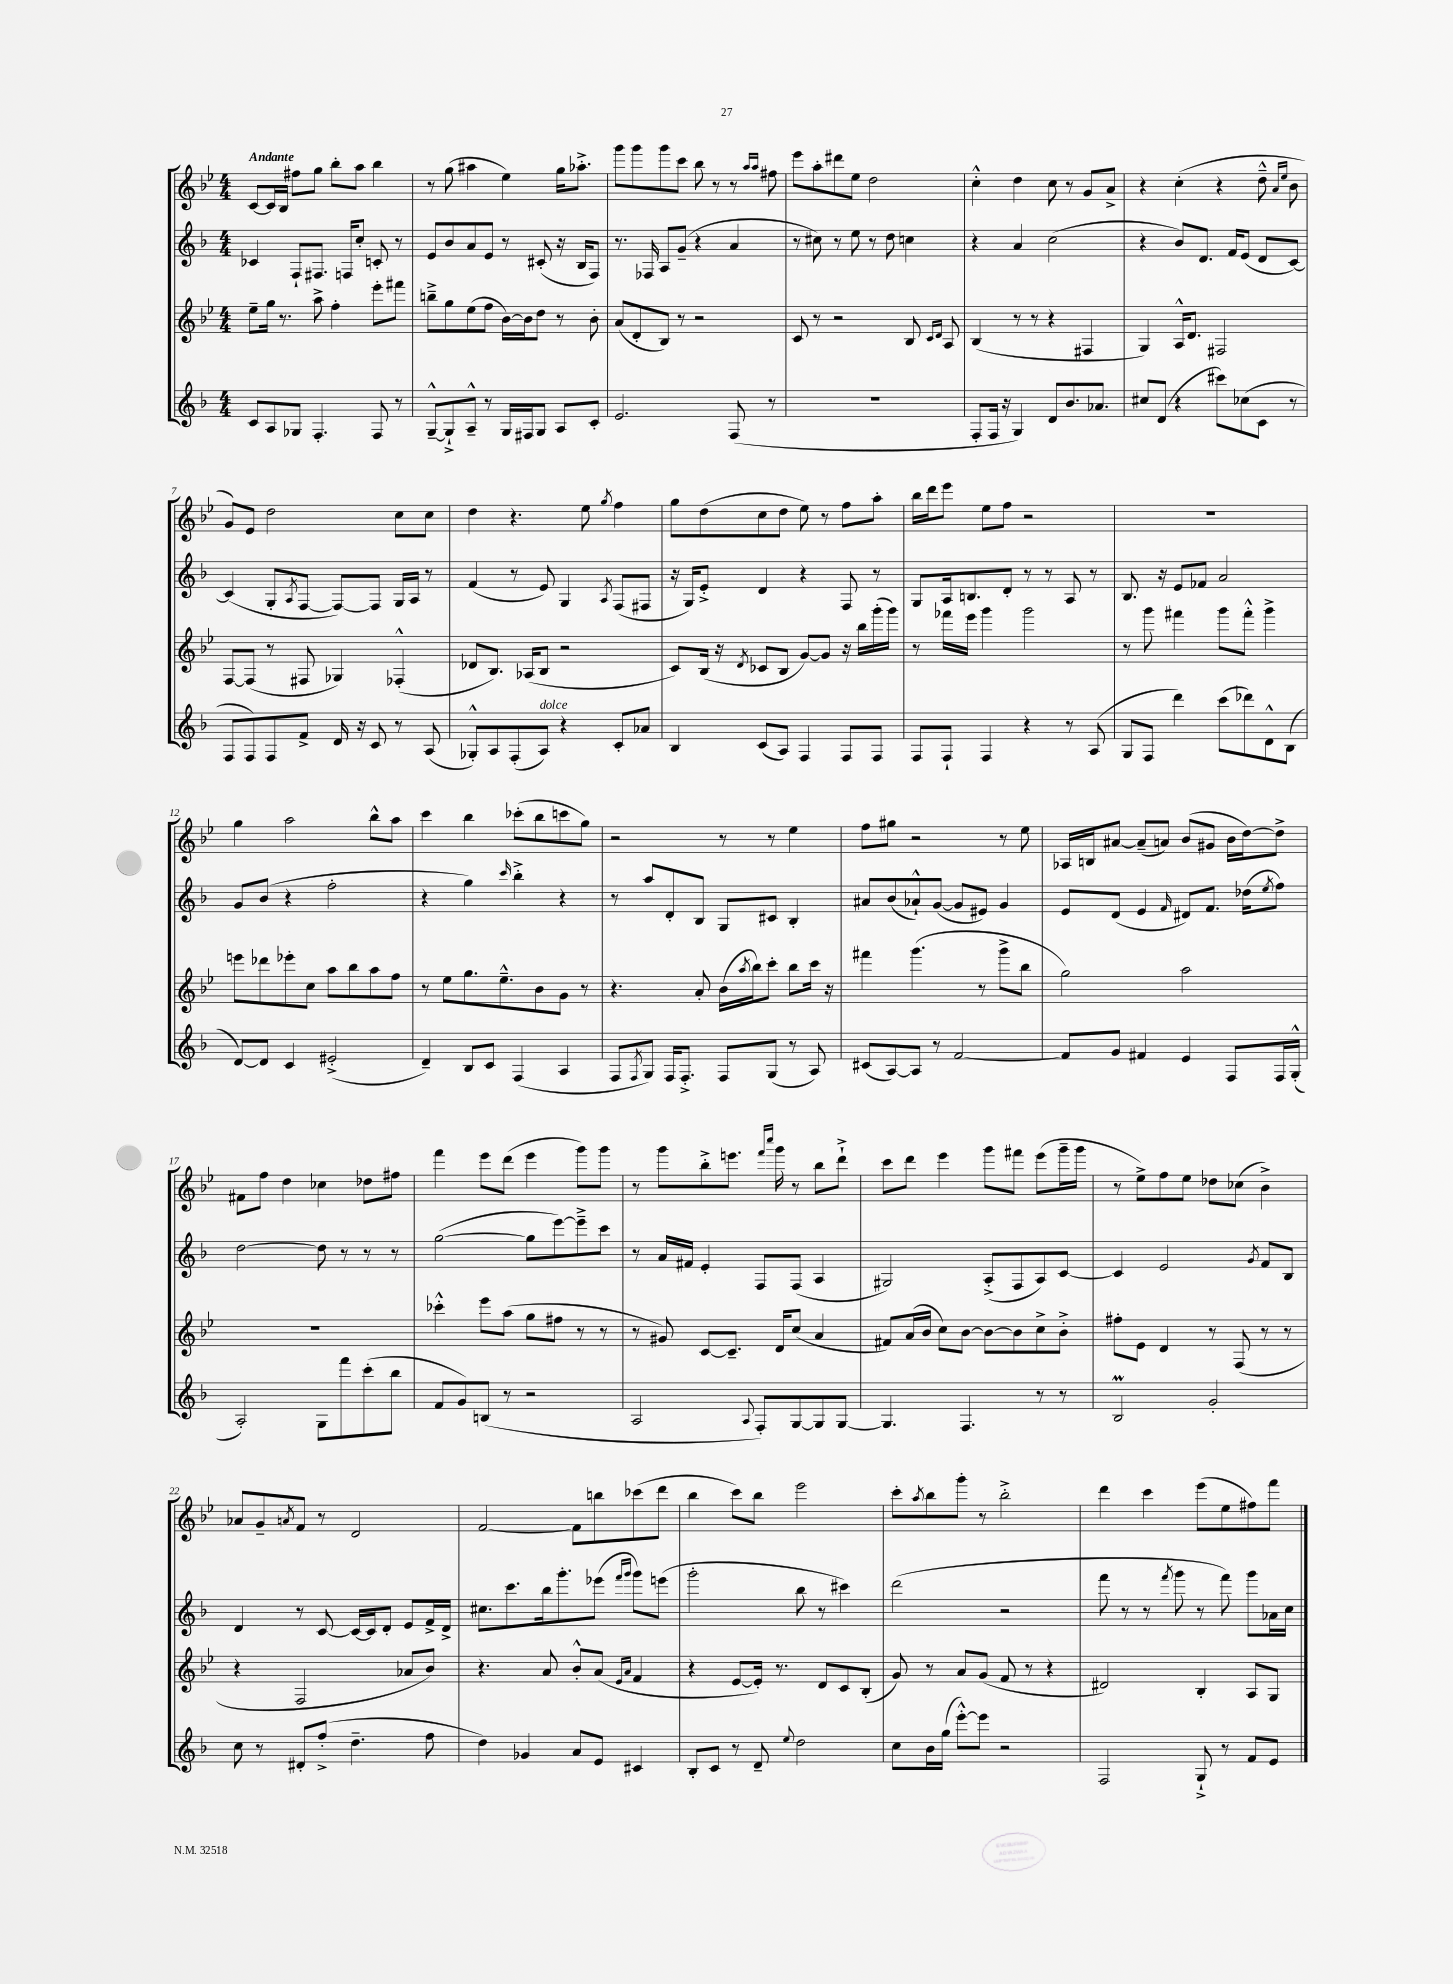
<<
\new StaffGroup <<
\new Staff = "s0" {
    \clef treble \key bes \major \numericTimeSignature \time 4/4 \tempo "Andante"
    c'8~ c'16 bes16 fis''8 g''8 bes''8-. a''8 bes''4 |
    r8 g''8( ais''4 ees''4) g''16 aes''8.-.-> |
    g'''8 g'''8 g'''8 c'''8 bes''8 r8 r8 \grace { a''16 a''16 } fis''8 |
    ees'''8 a''8-. dis'''8 ees''8 d''2 |
    c''4-.-^ d''4 c''8 r8 g'8 a'8-> |
    r4 c''4-.( r4 d''8---^ \grace { a'16 ees''16 } bes'8 |
    g'8) ees'8 d''2 c''8 c''8 |
    d''4 r4. ees''8 \acciaccatura { g''8 } f''4 |
    g''8 d''8( c''8 d''8 ees''8) r8 f''8 a''8-. |
    bes''16 d'''16 ees'''8 ees''8 f''8 r2 |
    R1 |
    g''4 a''2 bes''8-^ a''8 |
    c'''4 bes''4 ces'''8-.( bes''8 c'''8 g''8) |
    r2 r8 r8 ees''4 |
    f''8 gis''8 r2 r8 ees''8 |
    aes16 b16 ais'8~ ais'8--( a'8) bes'8( gis'8 bes'16 d''16~) d''8-> |
    fis'8 f''8 d''4 ces''4 des''8 fis''8 |
    f'''4 ees'''8 d'''8( ees'''4 g'''8) g'''8 |
    r8 g'''8 bes''8-.-> e'''8. \grace { f'''16 c''''16 } g'''16 r8 bes''8 d'''8-!-> |
    c'''8 d'''8 ees'''4 g'''8 fis'''8 ees'''8( g'''16-- g'''16 |
    r8 ees''8->) f''8 ees''8 des''8 ces''8( bes'4->) |
    aes'8 g'8-- \acciaccatura { a'8 } f'8 r8 d'2 |
    f'2~ f'8 b''8 ces'''8( d'''8 |
    bes''4 c'''8) bes''8 ees'''2 |
    c'''8-. \acciaccatura { a''8 } bes''8 g'''8-. r8 bes''2-.-> |
    d'''4 c'''4 ees'''8( ees''8 fis''8) f'''8 \bar "|." |
}
\new Staff = "s1" {
    \clef treble \key f \major \numericTimeSignature \time 4/4
    ces'4 f8-! fis8. f16 c''8-. c'8-. r8 |
    e'8 bes'8 a'8 e'8 r8 cis'8-.( r16 bes16 f8) |
    r8. fes16 a8 g'8--( r4 a'4 |
    r8 cis''8) r8 e''8 r8 d''8 c''4 |
    r4 a'4 c''2( |
    r4 bes'8) d'8. f'16 e'8( d'8 c'8~) |
    c'4( g8-. \acciaccatura { a8 } f8~ f8~) f8 g16 a16 r8 |
    f'4( r8 e'8) g4 \acciaccatura { a8 } f8( fis8 |
    r16 g16) e'8-.-> d'4 r4 f8 r8 |
    g8 a16 b8. d'8-. r8 r8 a8 r8 |
    bes8. r16 e'8 fes'8 a'2 |
    g'8 bes'8( r4 f''2-. |
    r4 g''4) \grace { c'''16 } bes''4-.-> r4 |
    r8 a''8 d'8-. bes8 g8 cis'8 bes4-. |
    ais'8 bes'8( aes'8-!-^) g'8~( g'8 eis'8) g'4 |
    e'8 d'8( e'4 \grace { f'16 } dis'8) f'8. des''16( \acciaccatura { e''8 } f''8) |
    d''2~ d''8 r8 r8 r8 |
    g''2~( g''8 e'''8~) e'''8---> c'''8 |
    r8 a'16 fis'16 e'4-. f8 f8( a4 |
    gis2) a8-.->( f8 a8) c'8~ |
    c'4 e'2 \acciaccatura { g'8 } f'8 bes8 |
    d'4 r8 c'8~ c'16~ c'16 d'8-. e'8 f'16-> d'16-> |
    cis''8. c'''8. bes''16 g'''8.-. ees'''8( \grace { f'''16 g'''16 } g'''8) e'''8( |
    g'''2-. bes''8 r8 cis'''4) |
    d'''2( r2 |
    f'''8 r8 r8 \acciaccatura { f'''8 } g'''8 r8 f'''8) g'''8 aes'16 c''16 \bar "|." |
}
\new Staff = "s2" {
    \clef treble \key bes \major \numericTimeSignature \time 4/4
    ees''8-- g''16 r8. a''8-> f''4-. ees'''8-. fis'''8 |
    b''8---> g''8 ees''8( f''8 bes'16~) bes'16 d''8 r8 bes'8-. |
    a'8( d'8-. bes8) r8 r2 |
    c'8 r8 r2 bes8 \grace { c'16 d'16 } a8 |
    bes4( r8 r8 r4 fis4 |
    g4) a16-^ d'8. fis2 |
    f8~ f8( r8 fis8 ges4) fes4-.-^( |
    des'8 bes8.) aes16( bes8 r2 |
    c'8) bes16( r16 \acciaccatura { d'8 } ces'8 bes8 g'8~) g'8 r16 bes''16 g'''16-.( g'''16) |
    r8 fes'''16 ees'''16 g'''4 g'''2 |
    r8 g'''8 fis'''4 g'''8 fis'''8-.-^ g'''4-> |
    e'''8 des'''8 ees'''8-. c''8 a''8 bes''8 a''8 f''8 |
    r8 ees''8 g''8. ees''8.---^ bes'8 g'8 r8 |
    r4. a'8-. bes'16( \acciaccatura { a''8 } bes''16) c'''8-. bes''8 c'''16 r16 |
    fis'''4 g'''4.( r8 g'''8-> bes''8 |
    g''2) a''2 |
    R1 |
    ces'''4-.-^ ees'''8 a''8( g''8 fis''8 r8 r8 |
    r8 gis'8) c'8~ c'8.-- d'16 c''8( a'4 |
    fis'8) a'16( bes'16 c''8) bes'8~ bes'8~ bes'8 c''8-> bes'8-.-> |
    fis''8-. ees'8 d'4 r8 f8( r8 r8 |
    r4 f2 aes'8 bes'8) |
    r4. a'8 bes'8-.-^ a'8( \grace { ees'16 a'16 } f'4 |
    r4 ees'8~ ees'16-.) r8. d'8 c'8 bes8-.( |
    g'8) r8 a'8 g'8( f'8 r8 r4 |
    dis'2) bes4-. a8 g8 \bar "|." |
}
\new Staff = "s3" {
    \clef treble \key f \major \numericTimeSignature \time 4/4
    c'8 a8 ges8 f4.-. f8 r8 |
    g8~---^ g8-!-> a8---^ r8 g16 fis16 g8 a8 c'8-. |
    e'2. f8( r8 |
    R1 |
    f8-. f16 r16 g4) d'8 bes'8. aes'8. |
    cis''8 d'8( r4 cis'''8) ces''8( c'8 r8 |
    f8 f8) f8 f'8-> d'16 r16 c'8 r8 a8( |
    ges8-.-^) a8 f8-.( a8^\markup { \italic "dolce" }) r4 c'8-. aes'8 |
    bes4 c'8( a8) f4 f8 f8 |
    f8 f8-! f4 r4 r8 a8( |
    g8 f8 d'''4) c'''8( des'''8) d'8-^ bes8( |
    d'8~) d'8 c'4 eis'2-.->( |
    d'4--) bes8 c'8 f4( a4 |
    f8 \acciaccatura { f8 } g8) f16 f8.-.-> f8 g8( r8 a8) |
    cis'8( a8~) a8 r8 f'2~ |
    f'8 g'8 fis'4 e'4 f8 f16 g16-.-^( |
    a2-.) g8 f'''8 c'''8-.( bes''8 |
    f'8 g'8) b8( r8 r2 |
    a2 \appoggiatura { a8 } f8-.) g8~ g8 g8~ |
    g4. f4. r8 r8 |
    bes2\prall g'2-. |
    c''8 r8 dis'8-. f''8-.->( d''4.-- f''8 |
    d''4) ges'4 a'8 e'8 cis'4 |
    bes8-. c'8 r8 d'8-- \appoggiatura { e''8 } d''2 |
    c''8 bes'16 g''16( e'''8~-.-^) e'''8 r2 |
    f2 g8-!-> r8 f'8 e'8 \bar "|." |
}
>>
>>
